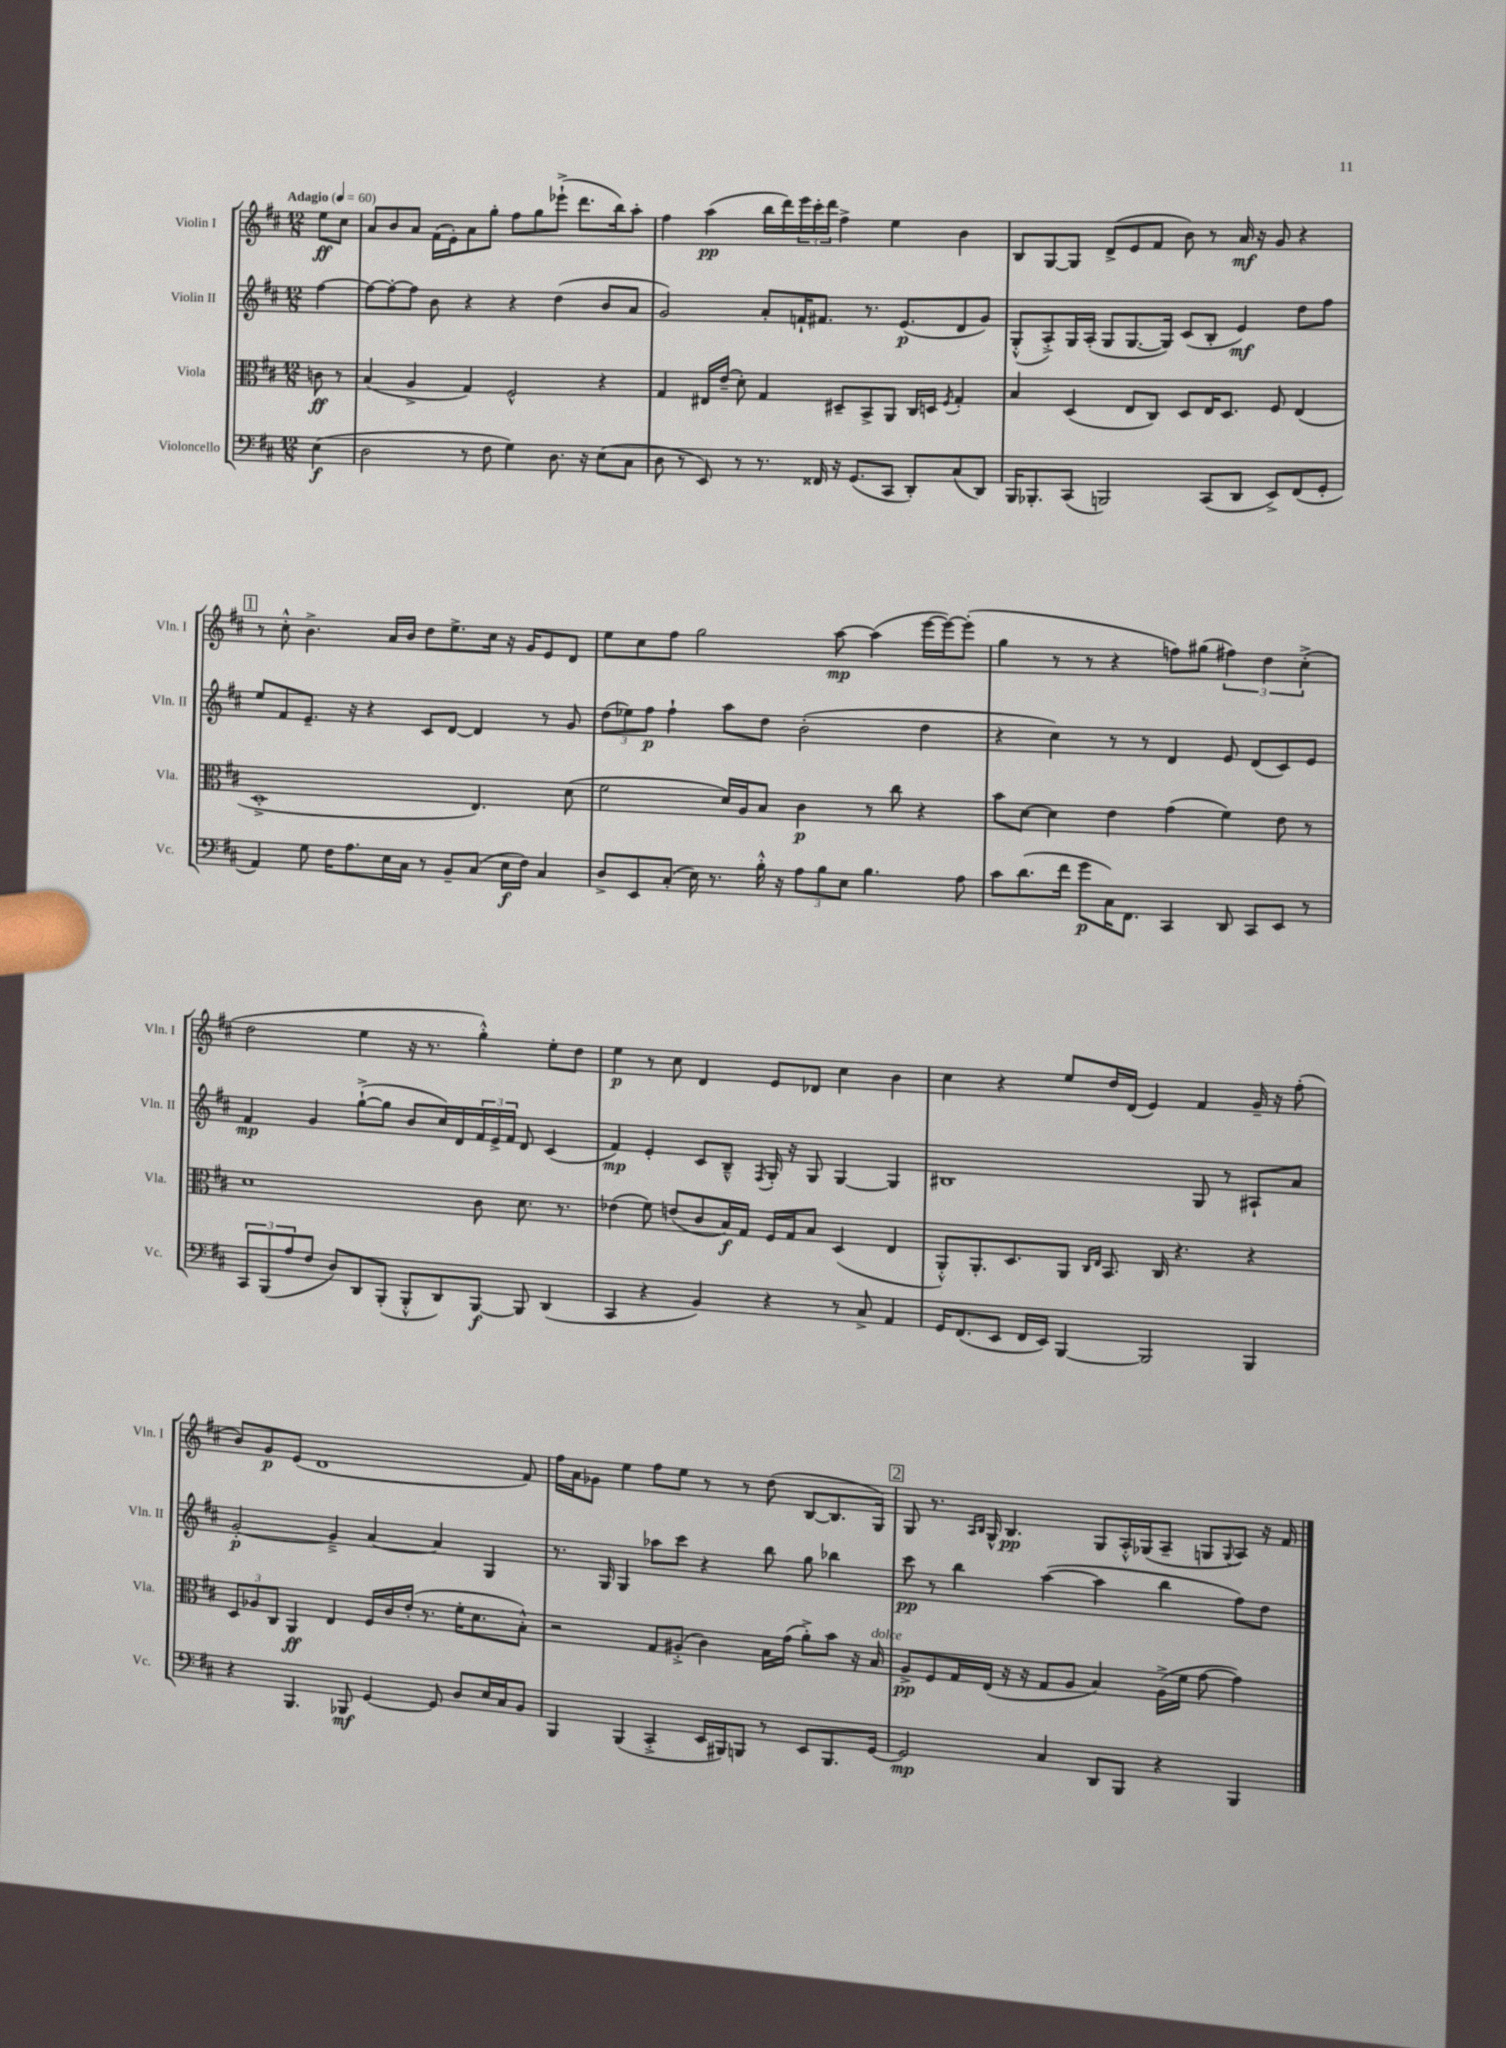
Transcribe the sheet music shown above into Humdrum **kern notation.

**kern	**kern	**kern	**kern
*staff4	*staff3	*staff2	*staff1
*clefF4	*clefC3	*clefG2	*clefG2
*k[f#c#]	*k[f#c#]	*k[f#c#]	*k[f#c#]
*M12/8	*M12/8	*M12/8	*M12/8
*MM60	*MM60	*MM60	*MM60
(4E	8c	[4ff#	8ee
.	8r	.	8cc#
=	=	=	=
2D	(4B	8ff#_	8a
.	.	8ff#'_	8b
.	4A^	8ff#]	8a
.	.	8b	(16f#
.	.	.	16e')
8r	4G)	4r	8a
8F#	.	.	8gg'
4G)	2F#^^	4r	8ff#
.	.	.	8gg
8.D	.	(4dd	(8eee-`^
.	.	.	8.ddd
16r	.	.	.
(8E	4r	8b	.
.	.	.	16bb)
8C#	.	8a	8aa'
=	=	=	=
8D	4G	2g)	4ff#
8r	.	.	.
8EE)	16E#	.	(4aa
.	(16e~	.	.
8r	8d')	.	.
8.r	4G	8a'	16bb
.	.	.	16ddd)
.	.	16f`	24eee
.	.	.	24ccc#'
16FF##	.	8.f#	.
.	.	.	24ddd
16r	8D#~	.	4ff#^
(8.GG	.	.	.
.	8BB^	8.r	.
8CC#	8AA	.	4ee
.	.	(8.e	.
8DD')	16C#	.	.
.	16D	.	.
.	8qF#	.	.
(8C#	4G'	8d	4b
8DD)	.	8g)	.
=	=	=	=
16BBB	4B	(8G'^^	8B
8.BBB-'	.	.	.
.	.	8A'^)	[8G
(8CC#	(4D	16G	8G]
.	.	(16A'	.
2BBB)	.	8G	(8d^
.	8E	[8.G	8e
.	8C#)	.	8f#
.	.	16G])	.
.	8D	(8c#	8b)
(8CC#	16E	8B'	8r
.	8.D	.	.
8DD	.	4e)	16a
.	.	.	16r
8EE^)	8F#	.	8g
(8FF#	(4E	8dd	4r
8GG'	.	8ff#	.
=	=	=	=
4AA)	1D'^	8ee	8r
.	.	8f#	8cc#'^^
8G	.	8.e~	4.b^
16F#	.	.	.
8.A	.	16r	.
.	.	4r	.
16E	.	.	16a
16C#	.	.	16b
8r	.	8c#	8dd
8BB~	.	[8d	8.ee^
(8C#	4.E)	4d]	.
.	.	.	16cc#
16E	.	.	16r
16F#)	.	.	16g
4C#	.	8r	8e
.	(8d	8g	8d
=	=	=	=
8D^	2f#	(12dd	8ee
.	.	12ee-)	.
8EE	.	.	8cc#
.	.	12ff#	.
(8C#'	.	4ff#`	8ff#
16E)	.	.	2gg
8.r	.	.	.
.	16d)	8aa	.
.	16A	.	.
16B'^^	8B	8dd	.
16r	.	.	.
12A	4c#	(2b'	.
12B	.	.	.
.	.	.	[8aa
12E	.	.	.
4.B	8r	.	(4aa]
.	8cc#	.	.
.	4r	4dd	[16eee
.	.	.	16eee_)
8A	.	.	(8eee']
=	=	=	=
8c#	8b	4r	4gg
(8.d	[8d	.	.
.	4d]	4cc#)	8r
16f#	.	.	.
8g	.	.	8r
16C#)	4e	8r	4r
8.FF#	.	.	.
.	.	8r	.
4CC#	(4g	4d	8ff)
.	.	.	(8gg#
8DD	4f#)	8e	6ff#)
8CC#	.	(8d	.
.	.	.	6dd
8EE	8e	8c#)	.
.	.	.	(6cc#'^
8r	8r	8e	.
=	=	=	=
12CC#	1d	4f#	2dd
(12BBB	.	.	.
12A	.	.	.
8F#	.	4g	.
8D)	.	.	.
8DD	.	([8gg`^	4ee
(8BBB'	.	8gg]	.
8BBB'^^	.	8b	16r
.	.	.	8.r
8DD)	.	16cc#)	.
.	.	16d	.
[8BBB	8c#	24f#	4gg'^^)
.	.	24e^	.
.	.	24f#	.
8BBB]	8.d	8d	.
(4DD	.	(4c#	8ee'
.	8.r	.	.
.	.	.	8dd
=	=	=	=
4CC#	(4e-	4f#)	4ee
4r	8f#)	4e'	8r
.	(8e	.	8cc#
4BB)	8c#	8c#	4d
.	16B)	8B~^^	.
.	16G	.	.
.	.	8qF#	.
4r	16F#	16G'	8e
.	16G	16r	.
.	8B	8G	8d-
8r	(4D	[4G	4cc#
8C#^	.	.	.
4AA	4E	4G]	4b
=	=	=	=
16GG	8AA'^^)	1B#	4cc#
(8.FF#	.	.	.
.	8.AA'	.	.
8EE	.	.	4r
.	8.D	.	.
16FF#	.	.	.
16EE)	.	.	.
[4BBB	8AA	.	8ee
.	16qqC#	.	.
.	16qqE	.	.
.	8.BB	.	16dd
.	.	.	(16d
2BBB]	.	.	4e)
.	16C#	.	.
.	4.r	.	.
.	.	8G	4f#
.	.	8r	.
4BBB	4r	8A#`	16g~
.	.	.	16r
.	.	8a	(8ff#'
=	=	=	=
4r	12D	[2g'	8b)
.	12A-	.	.
.	.	.	8g
.	12C#	.	.
4.BBB	4AA	.	(8e
.	.	.	1d
.	4E	4g~^]	.
8BBB-	.	.	.
[4GG	16F#	[4a	.
.	16c#	.	.
.	(16e'	.	.
.	8.r	.	.
8GG]	.	4a]	.
8D	16f#'	.	.
.	8.d	.	.
16E	.	4G	.
16C#	.	.	.
8BB	8B'^^)	.	8f#)
=	=	=	=
4BBB	2r	8.r	16ff#
.	.	.	16a
.	.	.	8g-
.	.	16G	.
(4BBB	.	4G	4ee
4CC#'^	8G	8aa-	8ff#
.	(8A#'^	8ccc#	8ee
16EE	4c#)	4r	8r
16BBB#)	.	.	.
8BBB	.	.	8r
8r	16B	8bb	(8dd
.	(16g	.	.
8EE	8a'^)	8gg	[8B
8.BBB	8b	4bb-	8.B]
.	16r	.	.
[16GG	16B	.	16G)
=	=	=	=
2GG]	8A^	8ccc#	8G
.	8F#	8r	8.r
.	16G	4bb	.
.	.	.	16qqA
.	.	.	16qqB
.	(16E	.	16G^^
.	16r	.	4.B
.	16r	.	.
4C#	8G	([4aa	.
.	8A	.	.
8DD	4B)	4aa]	8G
8BBB	.	.	16A'^^
.	.	.	(16G-
4r	(16A^	4bb	8A~
.	16f#	.	.
.	[8g	.	8G
.	.	.	8qqG
4BBB	4g])	8ff#)	8A)
.	.	8dd	16r
.	.	.	16f#
==	==	==	==
*-	*-	*-	*-
